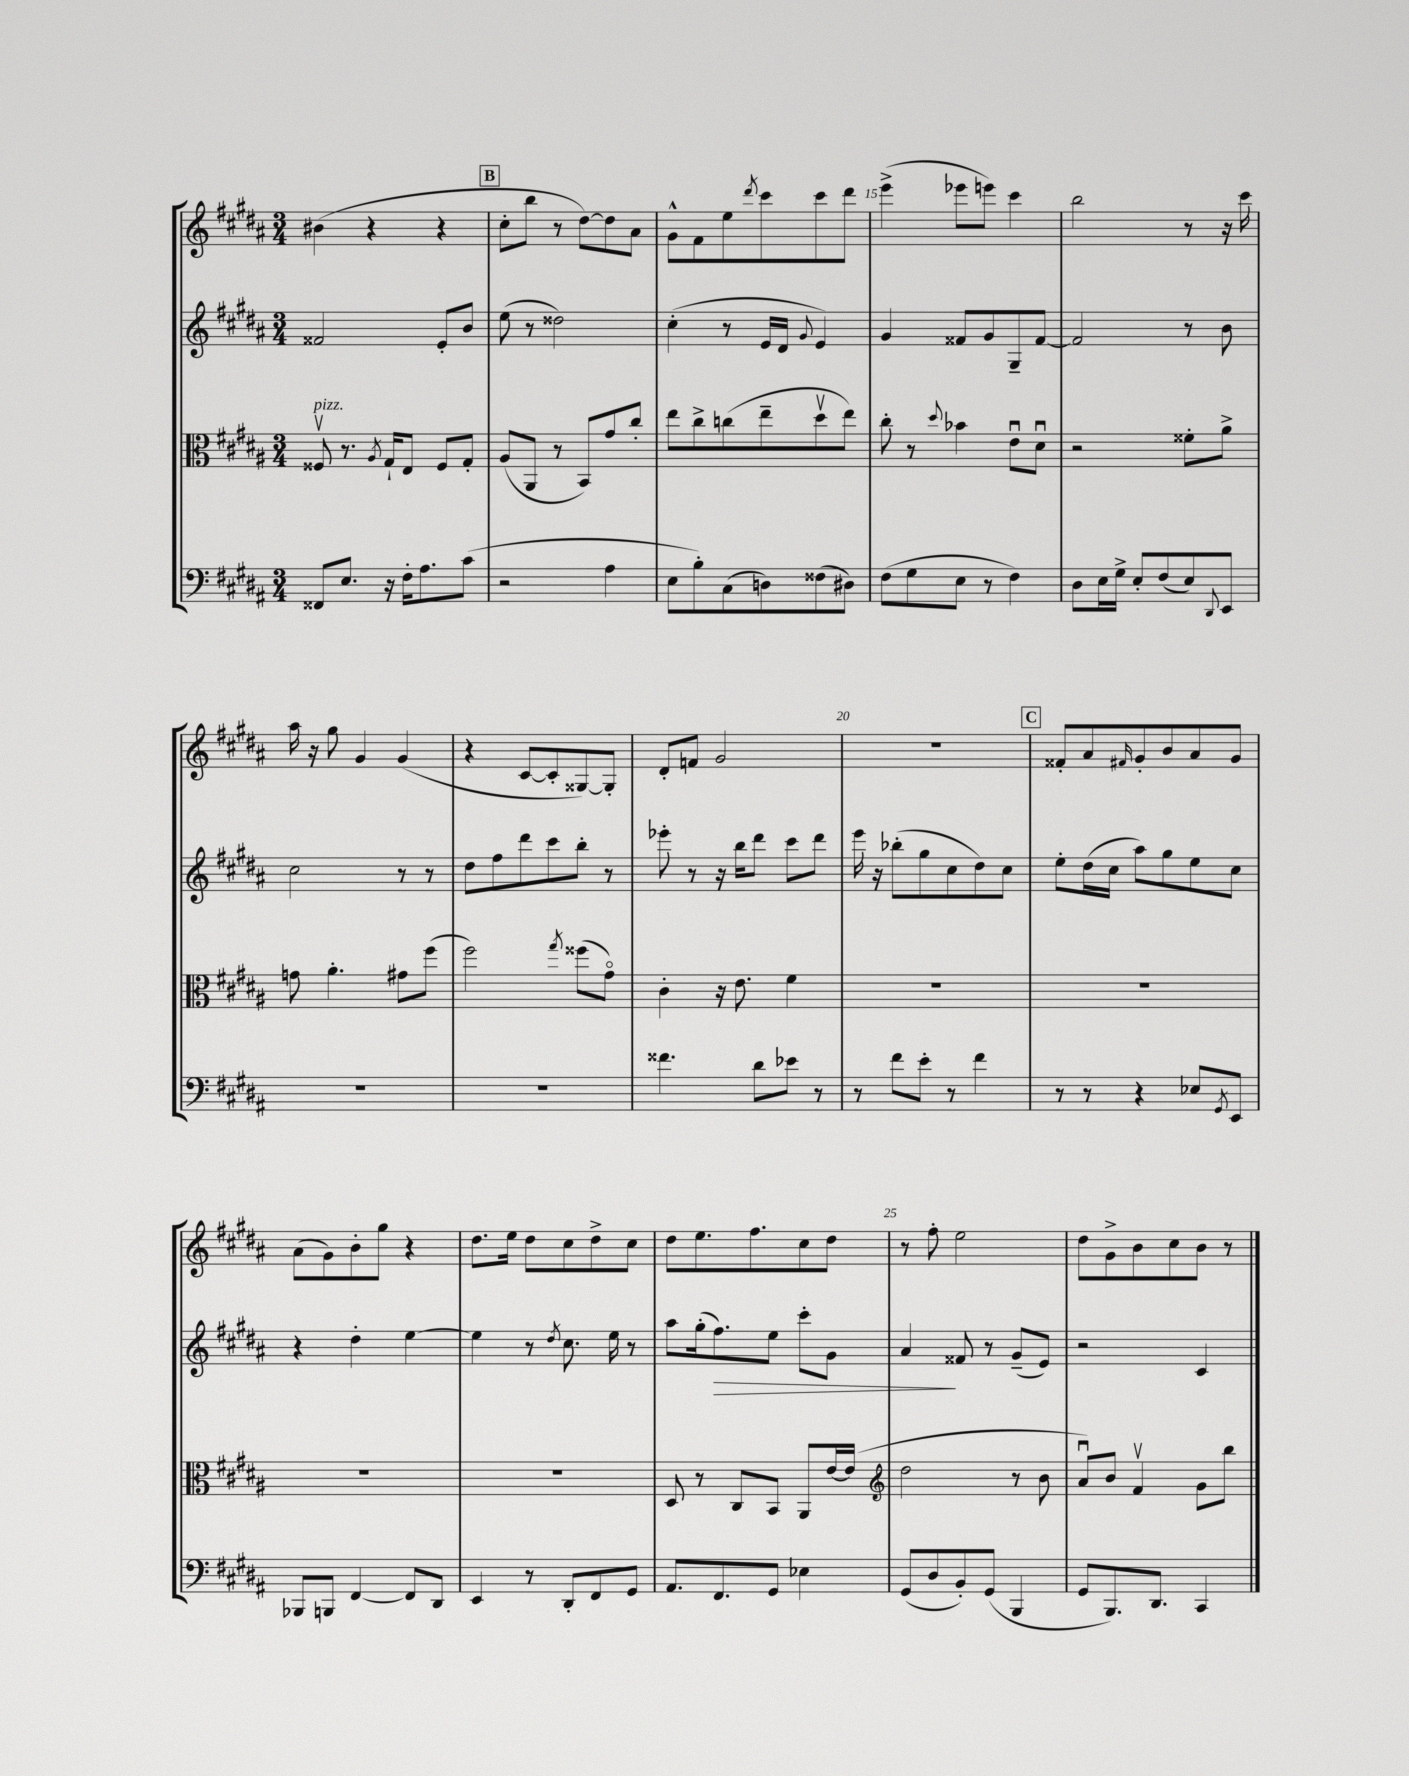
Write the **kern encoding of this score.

**kern	**kern	**kern	**dynam	**kern
*part4	*part3	*part2	*part2	*part1
*staff4	*staff3	*staff2	*staff2	*staff1
*clefF4	*clefC3	*clefG2	*	*clefG2
*k[f#c#g#d#a#]	*k[f#c#g#d#a#]	*k[f#c#g#d#a#]	*	*k[f#c#g#d#a#]
*M3/4	*M3/4	*M3/4	*	*M3/4
=12	=12	=12	=12	=12
!	!LO:TX:a:i:t=pizz.	!	!	!
8FF##X/L	8F##Xv/	2f##X/	.	(4b#X\
8.E/J	8.r	.	.	.
.	.	.	.	4r
.	8qA#/	.	.	.
16r	16G#`/KL	.	.	.
16F#'\KL	8E/J	.	.	.
8.A#\	.	.	.	.
.	8F##/L	8e'/L	.	4r
(8c#\J	8G#'/J	8b/J	.	.
!!LO:REH:place=s1:t=B
=13	=13	=13	=13	=13
2r	(8A#/L	(8ee\	.	8cc#'\L
.	8AA#/J	8r	.	8bb\J
.	8r	2dd##X\)	.	8r
.	8BB/L)	.	.	[8dd#\L)
4A#\	8g#/	.	.	8dd#\]
.	8cc#'/J	.	.	8a#\J
=14	=14	=14	=14	=14
8E\L	8ee\L	(4cc#'\	.	8g#^^\L
8B'\)	8cc#^\	.	.	8f#\
(8C#\	(8ccn\	8r	.	8ee\
.	.	.	.	8qddd#/
8Dn\)	8ee~\	16e/LL	.	8ccc#\
.	.	16d#/JJ	.	.
.	.	8qqg#/	.	.
(8F##X\	8dd#v\	4e/)	.	8ccc#\
8D#X\J)	8ee\J)	.	.	8ddd#\J
=15	=15	=15	=15	=15
(8F#\L	8cc#'\	4g#/	.	(4eee^\
8G#\	8r	.	.	.
.	8qqdd#/	.	.	.
8E\J	4b-X\	8f##X/L	.	8eee-X\L
8r	.	8g#/	.	8eeen\J)
4F#\)	8eu\L	8G#~/	.	4ccc#\
.	8d#u\J	[8f##/J	.	.
=16	=16	=16	=16	=16
8D#\L	2r	2f##/]	.	2bb\
16E\L	.	.	.	.
16G#^\JJ	.	.	.	.
8E'/L	.	.	.	.
(8F#/	.	.	.	.
8E/)	8f##X'\L	8r	.	8r
8qqDD#/	.	.	.	.
8EE/J	8a#^\J	8b\	.	16r
.	.	.	.	16ccc#\
!!LO:LB:g=z
=17	=17	=17	=17	=17
2.r	8gn\	2cc#\	.	16aa#\
.	.	.	.	16r
.	4.a#'\	.	.	8gg#\
.	.	.	.	4g#/
.	8g#X\L	8r	.	(4g#/
.	(8ff#\J	8r	.	.
=18	=18	=18	=18	=18
2.r	2ff#\)	8dd#\L	.	4r
.	.	8ff#\	.	.
.	.	8ddd#\	.	[8c#/L
.	.	8ccc#\	.	8c#'/]
.	8qgg#/	.	.	.
.	(8ff##X\L	8bb'\J	.	[8G##X/)
.	8g#\J)	8r	.	8G##'/J]
=19	=19	=19	=19	=19
4.f##X\	4c#'\	8eee-X'\	.	8d#'/L
.	.	8r	.	8fn/J
.	16r	16r	.	2g#/
.	8.e\	16bb\KL	.	.
8d#\L	.	8ddd#\J	.	.
8e-X\J	4f#\	8ccc#\L	.	.
8r	.	8ddd#\J	.	.
=20	=20	=20	=20	=20
8r	2.r	16eee\	.	2.r
.	.	16r	.	.
8f#\L	.	(8bb-X'\L	.	.
8e'\J	.	8gg#\	.	.
8r	.	8cc#\	.	.
4f#\	.	8dd#\)	.	.
.	.	8cc#\J	.	.
!!LO:REH:place=s1:t=C
=21	=21	=21	=21	=21
8r	2.r	8ee'\L	.	8f##X'/L
8r	.	(16dd#\L	.	8a#/
.	.	16cc#\JJ	.	.
.	.	.	.	16qqf#X/
4r	.	8aa#\L)	.	8g#'/
.	.	8gg#\	.	8b/
8E-X/L	.	8ee\	.	8a#/
8qGG#/	.	.	.	.
8EE/J	.	8cc#\J	.	8g#/J
!!LO:LB:g=z
=22	=22	=22	=22	=22
8BBB-X/L	2.r	4r	.	(8a#\L
8BBBn/J	.	.	.	8g#\)
[4FF#/	.	4dd#'\	.	8b'\
.	.	.	.	8gg#\J
8FF#/L]	.	[4ee\	.	4r
8DD#/J	.	.	.	.
=23	=23	=23	=23	=23
4EE/	2.r	4ee\]	.	8.dd#\L
.	.	.	.	16ee\Jk
8r	.	8r	.	8dd#\L
.	.	8qdd#/	.	.
8DD#'/L	.	8.cc#\	.	8cc#\
8FF#/	.	.	.	8dd#^\
.	.	16ee\	.	.
8GG#/J	.	8r	.	8cc#\J
=24	=24	=24	=24	=24
8.AA#/L	8D#/	8aa#\L	.	8dd#\L
.	8r	(16gg#'\k	.	8.ee\
!	!	!	!LO:HP:b	!
8.FF#/	.	8.ff#\)	>	.
.	8C#/L	.	.	.
.	.	.	.	8.ff#\
8GG#/J	8BB/J	8ee\J	.	.
4E-X\	8AA#/L	8ccc#'\L	.	8cc#\
.	[16e/L	8g#\J	.	8dd#\J
.	(16e/JJ]	.	.	.
=25	=25	=25	=25	=25
*	*clefG2	*	*	*
(8GG#/L	2dd#\	4a#/	.	8r
8D#/	.	.	.	8ff#'\
8BB'/)	.	8f##X/	]	2ee\
(8GG#/J	.	8r	.	.
4BBB/	8r	(8g#~/L	.	.
.	8b\	8e/J)	.	.
=26	=26	=26	=26	=26
8GG#/L	8a#u/L)	2r	.	8dd#\L
8.BBB/)	8b/J	.	.	8g#^\
.	4f#v/	.	.	8b\
8.DD#/J	.	.	.	.
.	.	.	.	8cc#\
4CC#/	8g#\L	4c#/	.	8b\J
.	8bb\J	.	.	8r
==	==	==	==	==
*-	*-	*-	*-	*-
